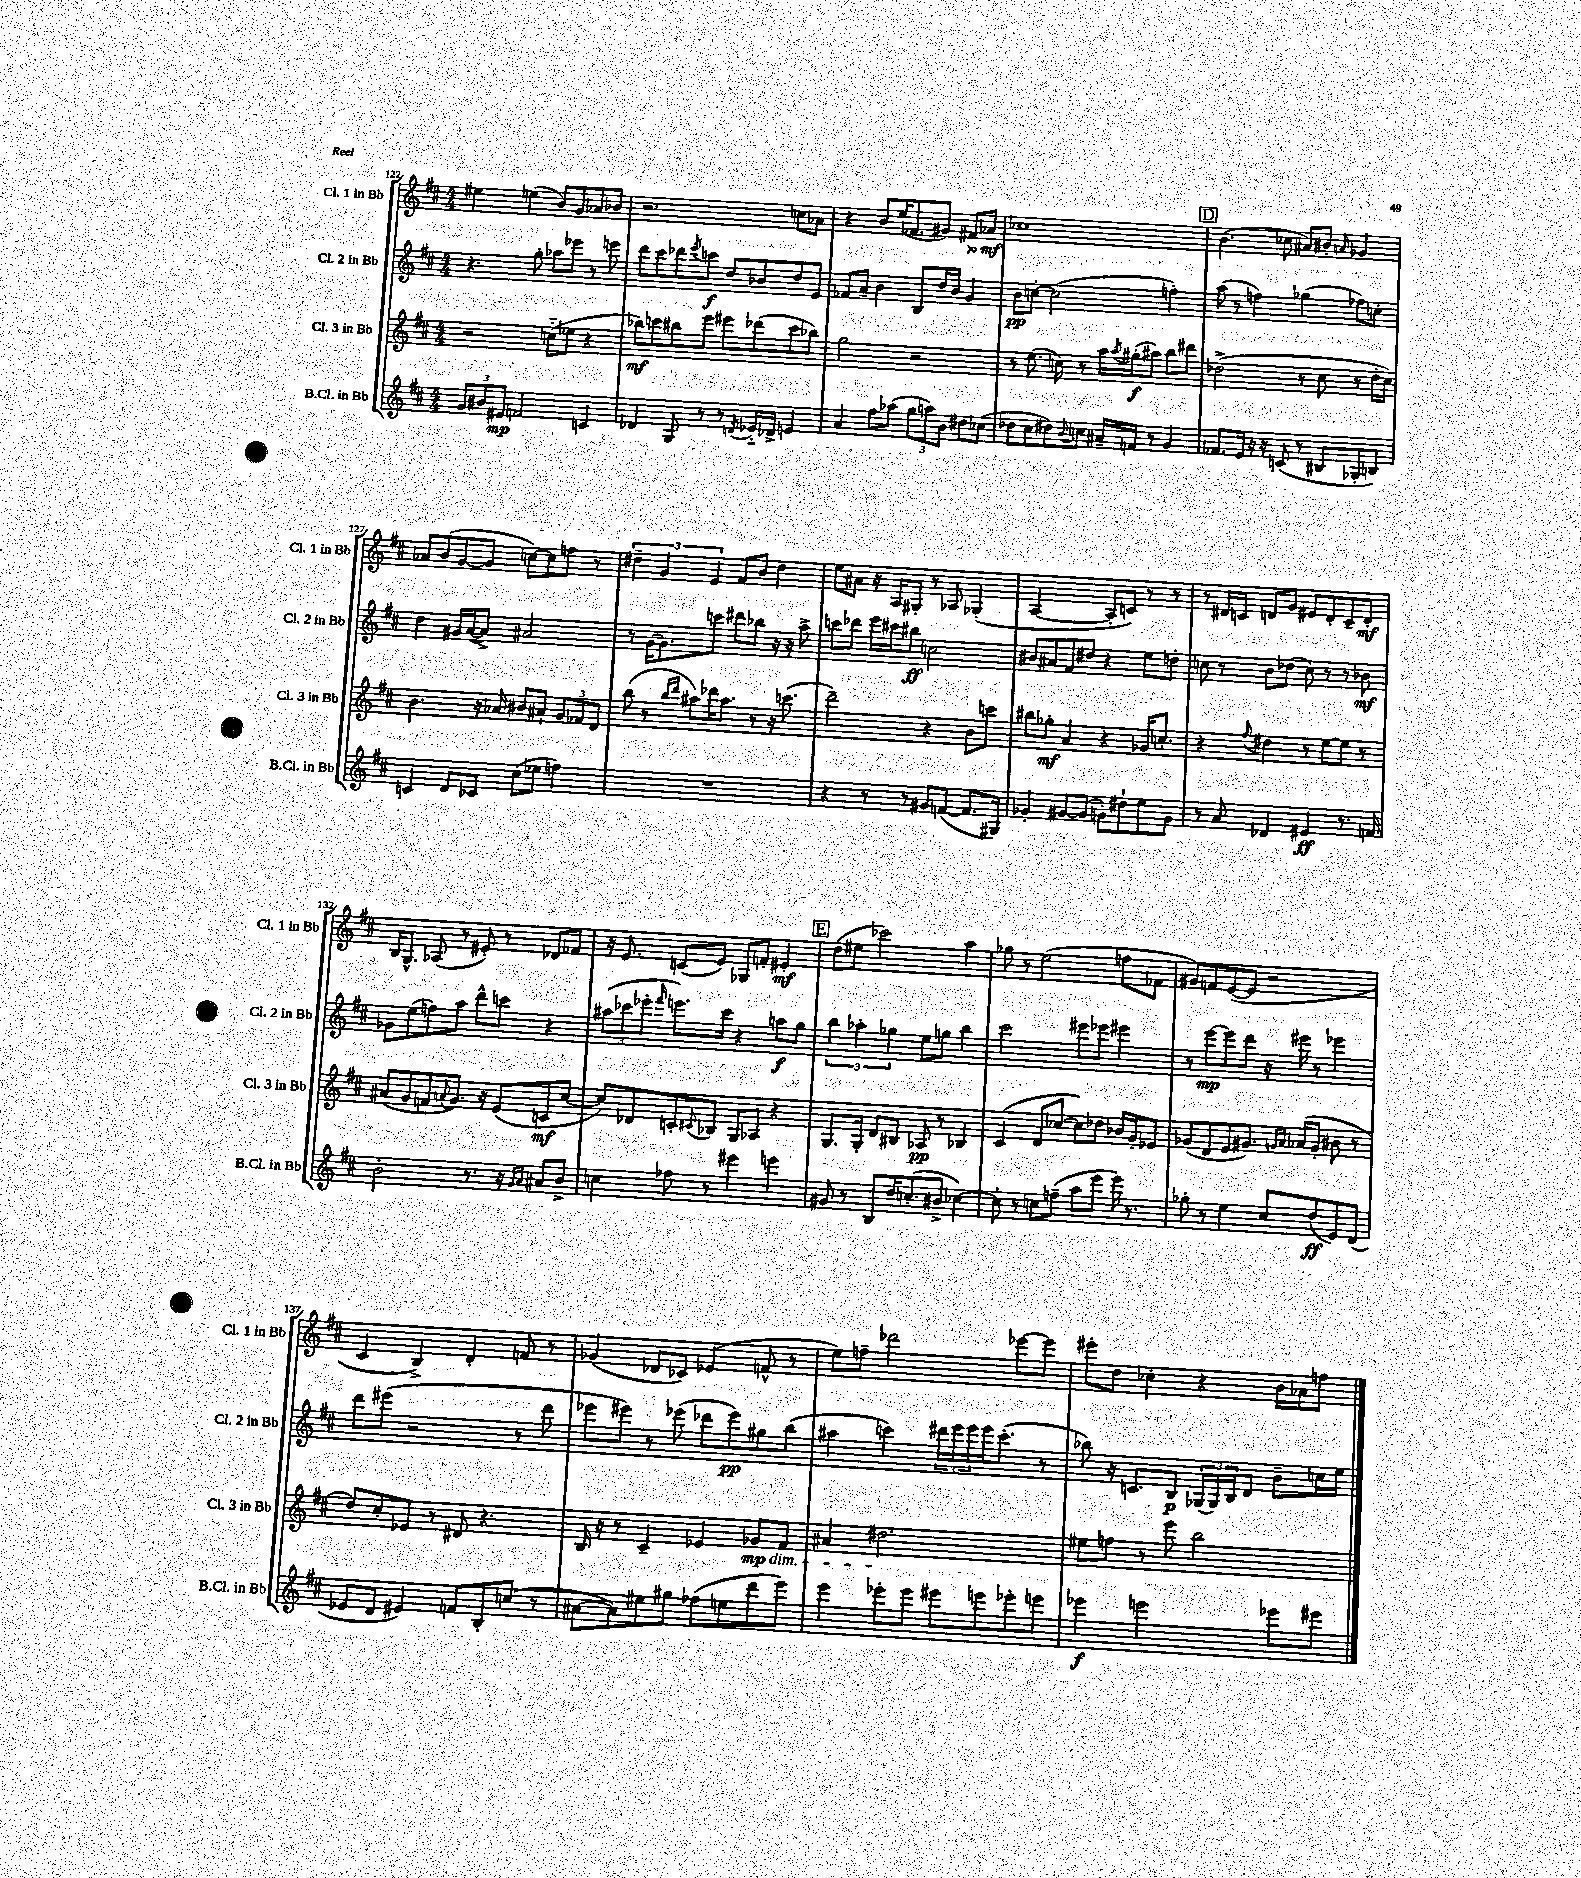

**kern	**kern	**kern	**kern
*staff4	*staff3	*staff2	*staff1
*clefG2	*clefG2	*clefG2	*clefG2
*k[f#c#]	*k[f#c#]	*k[f#c#]	*k[f#c#]
*M4/4	*M4/4	*M4/4	*M4/4
12g	2r	4.r	4ee#
12b#	.	.	.
12e#	.	.	.
2f	.	.	(4ee
.	.	8gg'	.
.	(8cc'~	8aa-	8b)
.	8ee-	8eee-	8g
4c	4r	8r	8a-
.	.	8eee	8b-
=	=	=	=
4d-	8bb-)	8ddd	2.r
.	8ccc	8ccc#	.
8G	8bb#	8ddd-	.
.	.	8qeee	.
8r	8eee	8ccc	.
8r	8eee#	8dd	.
8qd	.	.	.
16e-'~	(8ddd-	8b-	.
16d-^	.	.	.
4e	8ccc	8dd	8cc
.	8bb-)	8e	8a-
=	=	=	=
4a	2gg	8f-	4r
.	.	8a~	.
8ff#	.	4b	8b
(8aa-	.	.	(16ee
.	.	.	8.f-
12gg	2r	8B	.
12aa)	.	.	.
.	.	16dd	8g#)
12b	.	.	.
.	.	16b	.
8dd#	.	4g	8f#
(8cc-	.	.	8a-
=	=	=	=
8dd-	8r	8b	1cc-
8cc#	(8.ee	[8cc'	.
8dd#)	.	(2cc]	.
.	16cc)	.	.
8qqb	.	.	.
8cc	8r	.	.
16a#~	16aa	.	.
.	8qaa	.	.
16f	(16gg#'	.	.
8r	8aa#)	.	.
4g	8bb	4ff')	.
.	8ddd#	.	.
=	=	=	=
8.f-	(2dd-^	(8aa	(4.b
.	.	8r	.
16e	.	.	.
16r	.	4ff)	.
16r	.	.	.
(8c	.	.	8cc-
8r	8r	(4gg-	8a#)
8B#	8cc#	.	8b#'
.	.	.	16qqa
8G-'	8r	8ff-)	4g-
8B)	16dd-'	8cc'	.
.	16cc#)	.	.
=	=	=	=
4c	4.b	4dd	8a-
.	.	.	(8b
8d	.	16g#	[8g
.	.	([16a	.
8c-	16r	8a^])	8g]
.	16a-	.	.
(8cc#	8b#	2a#	[8cc)
8ee-	8a#`	.	8cc]
4ff)	12g	.	8ff
.	12f-	.	.
.	.	.	8r
.	12d	.	.
=	=	=	=
1r	(8bb	8r	6dd#~
.	8r	[16g	.
.	.	.	6g
.	.	8.g]	.
.	16qqbb	.	.
.	16qqddd	.	.
.	8aa#)	.	.
.	.	.	6e
.	16ddd-	8ccc	.
.	8.aa#	.	.
.	.	8ddd#	8f#
.	8r	8bb-	8b
.	16r	16r	4dd#
.	(8.ccc	16r	.
.	.	8aa^	.
=	=	=	=
4r	2ddd~)	8ccc	8ee
.	.	8ddd-	8a#
8r	.	16eee	16r
.	.	16ccc#	16A
8r	.	8bb#	8G#'
8g#	4r	2cc	8r
([8f	.	.	8A-
8.f]	8b	.	(4G-'
.	8ccc	.	.
16G#)	.	.	.
=	=	=	=
4g-'	8bb#	8b#	[2A
.	8gg-'	8a#	.
[8g#	4a	8f#	.
(8g#]	.	8dd#	.
8g')	4r	4r	8A']
8dd#`	.	.	8c)
8ee	16g-	8ee	8r
.	8.cc'	.	.
8g	.	8dd'	8r
=	=	=	=
8r	4r	8cc	8r
8a	.	8r	16d#
.	.	.	16c
.	8qqff#	.	.
4d-	4dd#	8b	8d
.	.	(8dd-	8g
4e#	8r	8cc)	8e#
.	[8ee	8r	8d'
8.r	8ee]	8r	8c~
.	8r	8b-	8d'
16f	.	.	.
=	=	=	=
2b'	(8a#	8g-	16B
.	.	.	8.G^^
.	8g	(8ee	.
.	8f	8ff)	(8A-
.	8qqa	.	.
.	8.g)	8aa	8r
8.r	.	8ddd^^	8e#')
.	16r	.	.
.	(8e	8ccc	8r
16r	.	.	.
16qqg	.	.	.
16qqa	.	.	.
8a#	8c	4r	8d-
8b^	[8cc#	.	8f-
=	=	=	=
4cc	8cc#])	(12aa#	16r
.	.	.	8.e
.	.	12ccc-	.
.	8d-	.	.
.	.	12eee-'	.
.	.	16qqfff#	.
8ff-	8c'	8.eee)	(8c
.	8qqc#	.	.
8r	8B-	.	8e)
.	.	16ccc-	.
4eee#	8G	4r	8G-
.	8A-	.	8f'
4eee	4r	8aa	4e#'
.	.	8gg	.
=	=	=	=
8g#	8.G	6bb	(8dd
8r	.	.	8ee#
.	.	6aa-'	.
.	16G'	.	.
8B	8d	.	2ccc-)
.	.	6gg-	.
16dd	8B#	.	.
(8.cc'	.	.	.
.	8A-	8ee	.
8b#^	8r	8gg	.
[4cc-)	4B-	4bb	4aa
=	=	=	=
8cc-']	(4c#	2ccc#	8gg-
8r	.	.	8r
8cc	8d	.	(2ee
(8ff~	[8cc-	.	.
8aa	8cc-])	8eee#	.
8eee	8dd-	8eee-	.
16eee)	16b-	4eee#	8ff
8.r	16g'	.	.
.	8e-	.	8f-
=	=	=	=
8gg-'	(8g-	8r	8g#)
8r	8d	[8eee	8f
4ee	8e	8eee]	([8e
.	8.g#)	8ddd	8e]
8cc#	.	16r	2r
.	16qqg	.	.
.	16qqa	.	.
.	(16a-	16eee#	.
(8dd	8g'	8r	.
8e)	8b#	4eee-	.
(8d	8r	.	.
=	=	=	=
8e-	8dd)	8ddd	4c#
8d	8cc#'	(8eee#	.
4e#)	8e-	2r	4B^)
.	8r	.	.
8f	8d#	.	4d'
8B'	4.r	.	.
(8cc	.	8r	8f
8r	.	8ddd	8r
=	=	=	=
[8a#	16B	8eee-	(4g-
.	16r	.	.
8a#])	8r	8eee#)	.
8ee#	4c#~	8r	8d-
8gg#	.	(8eee-	8c-)
(8ff-	4e-	8ddd-	(4e-
8ee	.	8eee-)	.
8ddd	8g-	8gg#	8f^^
8eee)	8f#	(8bb	8r
=	=	=	=
4eee	4a#	4aa#	8ee)
.	.	.	8ff~
8eee-'	2.dd#	4ccc)	2ddd-
8eee-	.	.	.
8eee#	.	24ddd#	.
.	.	24eee	.
.	.	24eee	.
8eee	.	16eee	.
.	.	(8.ccc'	.
8eee-'	.	.	[8eee-
8eee	.	8r	8eee-]
=	=	=	=
4eee-	8ee#	8bb-)	8eee#'
.	8ff	16r	8dd
.	.	8.c	.
2eee	8r	.	4cc-'
.	8eee	8B	.
.	2bb	(24G-	4r
.	.	24G-)	.
.	.	24B	.
.	.	8d	.
8eee-	.	8b~	16b
.	.	.	16a-
8eee#	.	16cc	8ff
.	.	16ee	.
==	==	==	==
*-	*-	*-	*-
